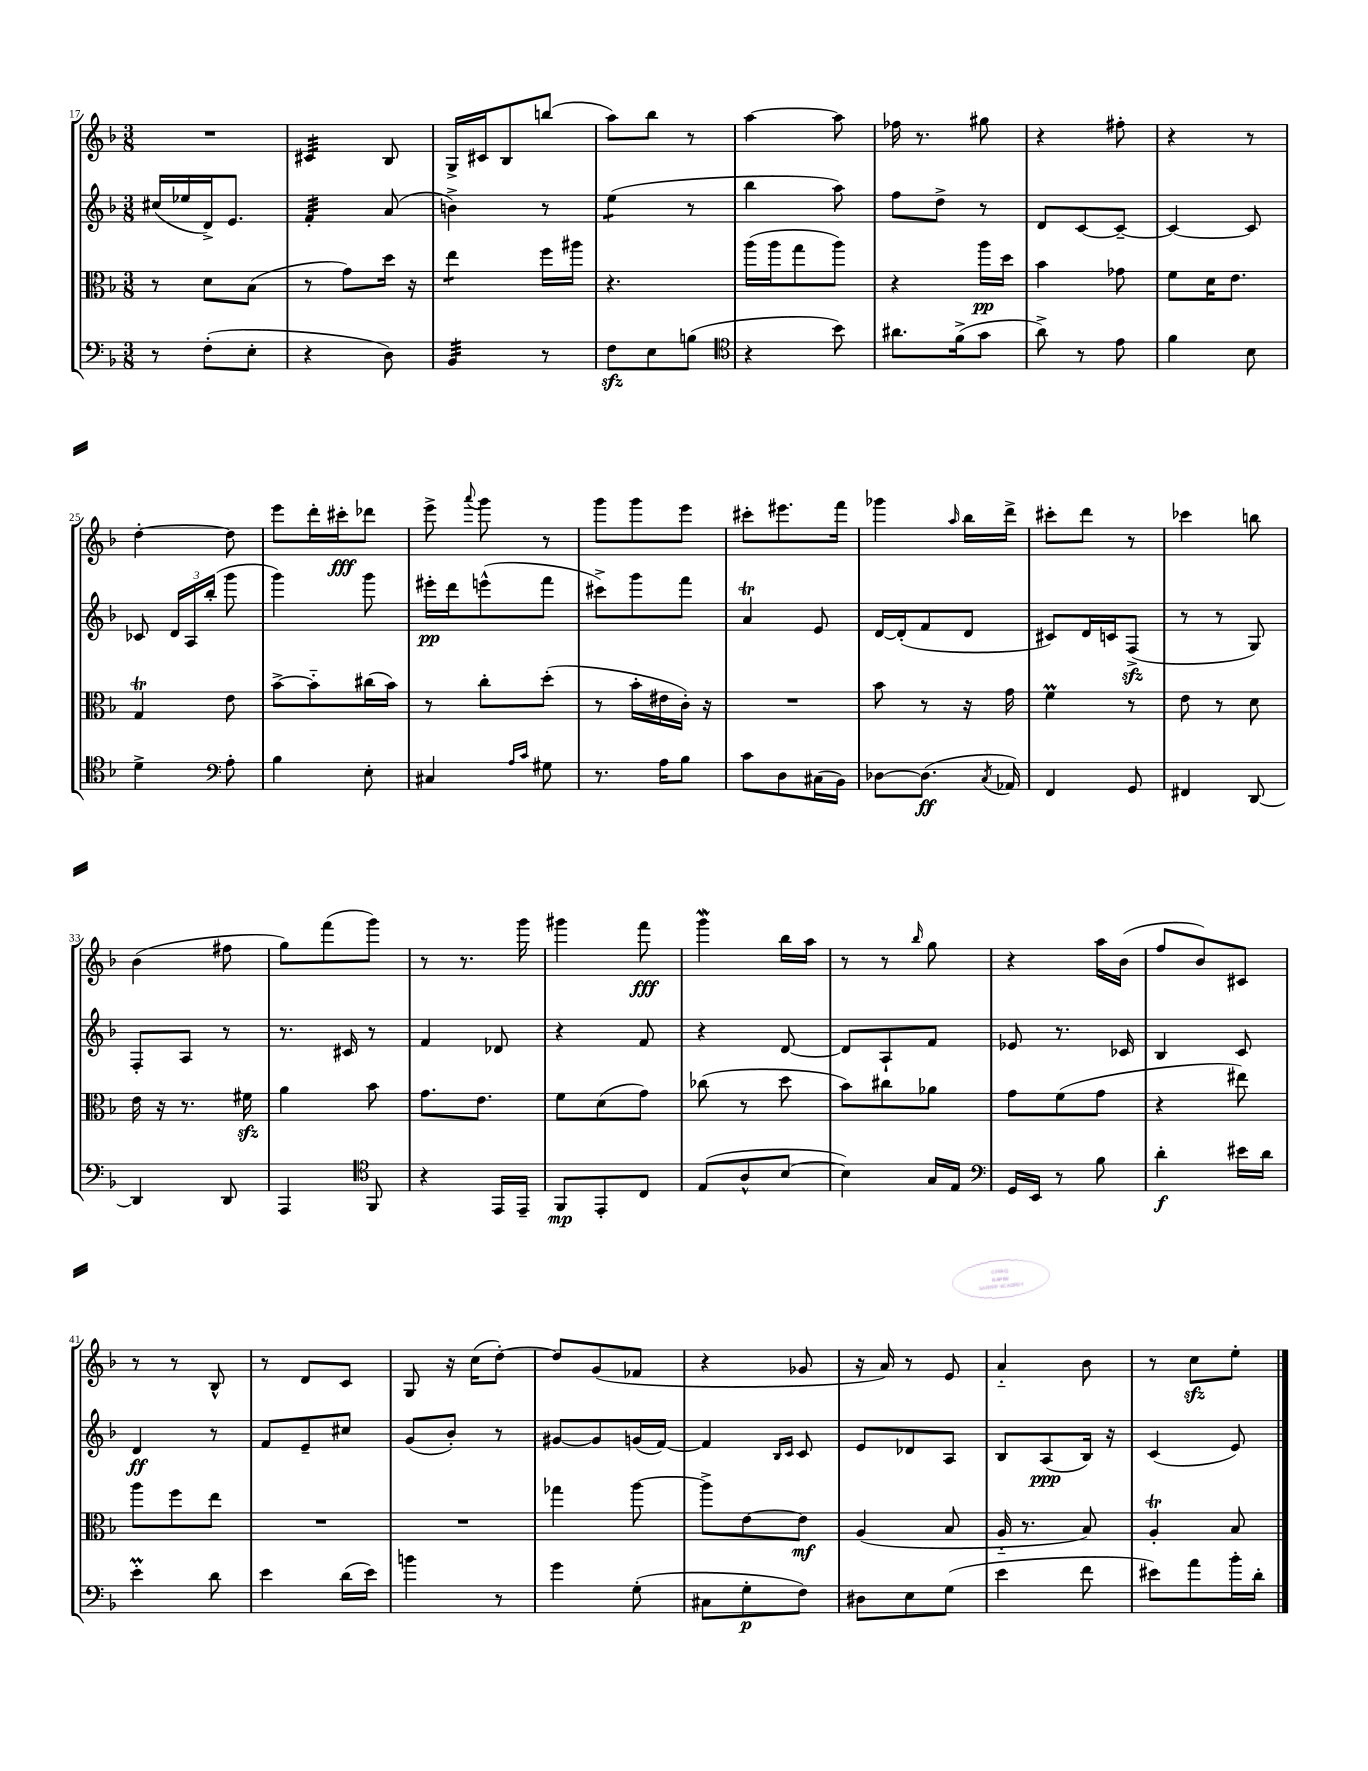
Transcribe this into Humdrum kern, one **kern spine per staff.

**kern	**kern	**kern	**kern
*staff4	*staff3	*staff2	*staff1
*clefF4	*clefC3	*clefG2	*clefG2
*k[b-]	*k[b-]	*k[b-]	*k[b-]
*M3/8	*M3/8	*M3/8	*M3/8
8r	8r	(16cc#	4.r
.	.	16ee-	.
(8F'	8d	16d^)	.
.	.	8.e	.
8E'	(8B-	.	.
=	=	=	=
4r	8r	4f'	4c#
.	8g)	.	.
8D)	16dd	(8a	8B-
.	16r	.	.
=	=	=	=
4BB-	4ee	4b^)	16G^
.	.	.	16c#
.	.	.	8B-
8r	16ff	8r	(8bb
.	16aa#	.	.
=	=	=	=
8F	4.r	(4ee	8aa)
8E	.	.	8bb-
(8B	.	8r	8r
=	=	=	=
*clefC4	*	*	*
4r	(16aa	4bb-	[4aa
.	16aa	.	.
.	8gg	.	.
8b-)	8aa)	8aa)	8aa]
=	=	=	=
8.a#	4r	8ff	16ff-
.	.	.	8.r
.	.	8dd^	.
(16f^	.	.	.
8g	16aa	8r	8gg#
.	16dd	.	.
=	=	=	=
8a^)	4b-	8d	4r
8r	.	[8c	.
8e	8g-	8c~_	8ff#'
=	=	=	=
4f	8f	4c_	4r
.	16d	.	.
.	8.e	.	.
8B-	.	8c]	8r
=	=	=	=
4d^	4G	8c-	[4dd'
.	.	24d	.
.	.	24A	.
.	.	(24bb-'	.
*clefF4	*	*	*
8A'	8e	8ggg	8dd]
=	=	=	=
4B-	[8b-^	4ggg)	8eee
.	8b-'~]	.	16ddd'
.	.	.	16ccc#'
8E'	(16cc#	8ggg	8ddd-
.	16b-)	.	.
=	=	=	=
4C#	8r	16eee#'	8eee^
.	.	16ddd	.
.	.	.	8qqaaa
.	8cc'	(8eee^^	8ggg
16qqA	.	.	.
16qqc	.	.	.
8G#	(8dd'	8fff	8r
=	=	=	=
8.r	8r	8ccc#^)	8ggg
.	16b-'	8ggg	8ggg
16A	16e#	.	.
8B-	16c')	8fff	8eee
.	16r	.	.
=	=	=	=
8c	4.r	4a	8ccc#'
8D	.	.	8.eee#
(16C#	.	8e	.
16BB-)	.	.	16fff
=	=	=	=
[8D-	8b-	[16d	4ggg-
.	.	(16d']	.
(8.D-]	8r	8f	.
.	.	.	16qqaa
.	16r	8d	16bb-
8qC	.	.	.
16AA-)	16g	.	16ddd^
=	=	=	=
4FF	4f	8c#)	8ccc#'
.	.	16d	8ddd
.	.	16c	.
8GG	8r	(8F^	8r
=	=	=	=
4FF#	8e	8r	4ccc-
.	8r	8r	.
[8DD	8d	8G)	8bb
=	=	=	=
4DD]	16e	8F'	(4b-
.	16r	.	.
.	8.r	8A	.
8DD	.	8r	8ff#
.	16f#	.	.
=	=	=	=
4AAA	4a	8.r	8gg)
.	.	.	(8fff
.	.	16c#	.
*clefC4	*	*	*
8FF	8b-	8r	8ggg)
=	=	=	=
4r	8.g	4f	8r
.	.	.	8.r
.	8.e	.	.
16EE	.	8d-	.
16EE~	.	.	16ggg
=	=	=	=
8FF	8f	4r	4ggg#
8EE'	(8d	.	.
8C	8g)	8f	8fff
=	=	=	=
(8E	(8cc-	4r	4ggg
8A^^	8r	.	.
[8B-	8dd	[8d	16bb-
.	.	.	16aa
=	=	=	=
4B-])	8b-)	8d]	8r
.	8cc#	8A`	8r
.	.	.	16qqbb-
16G	8a-	8f	8gg
16E	.	.	.
=	=	=	=
*clefF4	*	*	*
16GG	8g	8e-	4r
16EE	.	.	.
8r	(8f	8.r	.
8B-	8g	.	16aa
.	.	16c-	(16b-
=	=	=	=
4d'	4r	4B-	8ff
.	.	.	8b-)
16e#	8ee#)	8c	8c#
16d	.	.	.
=	=	=	=
4e'	8aa	4d	8r
.	8ff	.	8r
8d	8ee	8r	8B-^^
=	=	=	=
4e	4.r	8f	8r
.	.	8e~	8d
(16d	.	8cc#	8c
16e)	.	.	.
=	=	=	=
4b	4.r	(8g	8G
.	.	8b-')	16r
.	.	.	(16cc
8r	.	8r	[8dd')
=	=	=	=
4g	4gg-	[8g#	8dd]
.	.	8g#]	(8g
(8G'	[8aa	(16g	8f-
.	.	[16f)	.
=	=	=	=
8C#	8aa^]	4f]	4r
8G'	[8e	.	.
.	.	16qqB-	.
.	.	16qqc	.
8F)	8e]	8c	8g-
=	=	=	=
8D#	(4A	8e	16r
.	.	.	16a)
8E	.	8d-	8r
(8G	8B-	8A	8e
=	=	=	=
4e	16A'~	8B-	4a'~
.	8.r	.	.
.	.	(8A	.
8f	8B-)	16B-)	8b-
.	.	16r	.
=	=	=	=
8e#)	4A'	(4c	8r
8a	.	.	8cc
16b-'	8B-	8e)	8ee'
16d'	.	.	.
==	==	==	==
*-	*-	*-	*-
